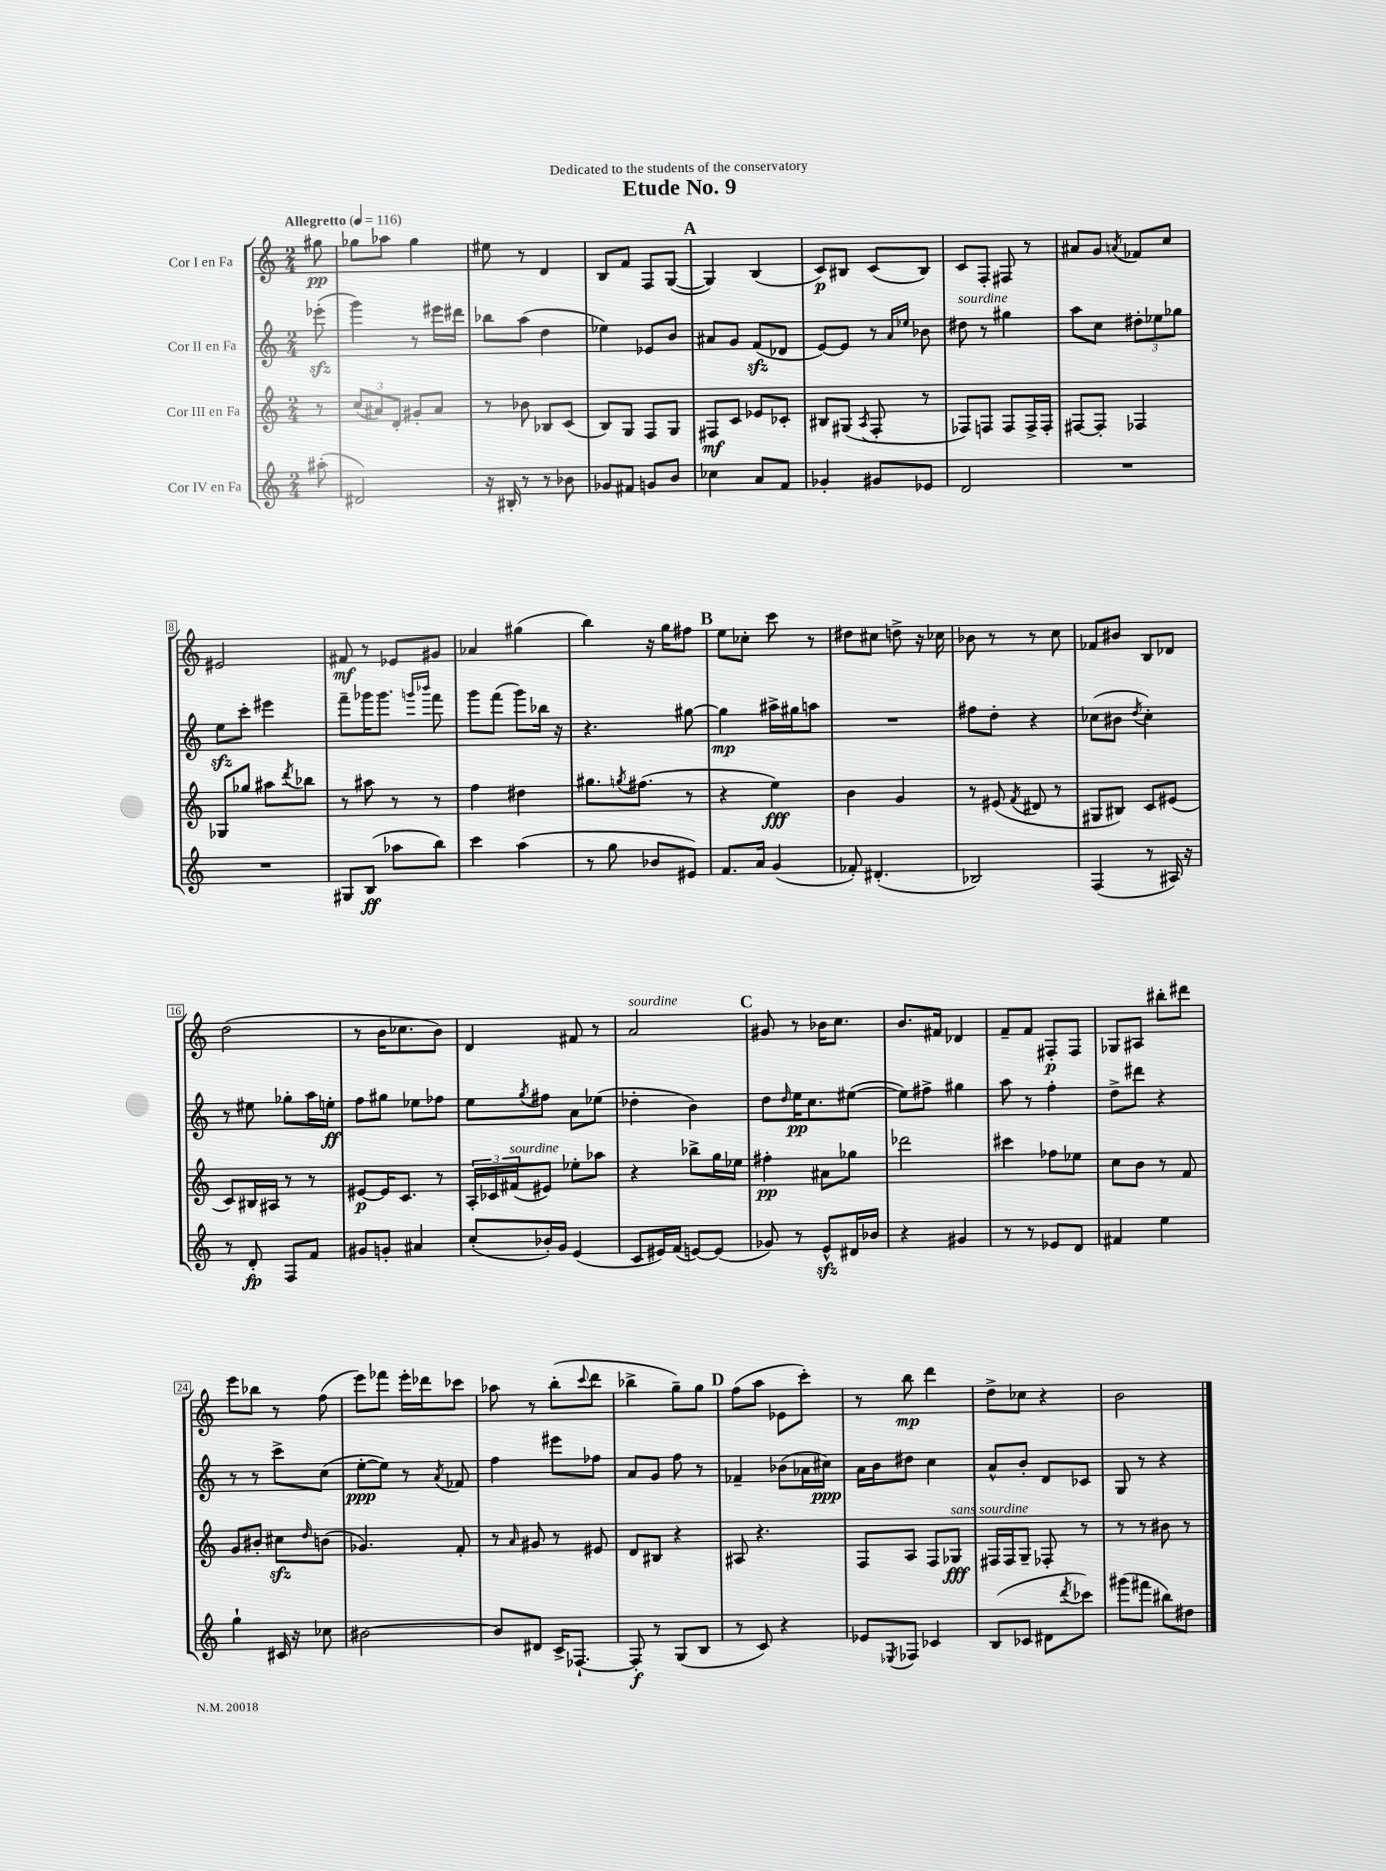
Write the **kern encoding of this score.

**kern	**kern	**kern	**kern
*staff4	*staff3	*staff2	*staff1
*clefG2	*clefG2	*clefG2	*clefG2
*k[]	*k[]	*k[]	*k[]
*M2/4	*M2/4	*M2/4	*M2/4
*MM116	*MM116	*MM116	*MM116
(8aa#'	8r	(8eee-'	8gg#
=	=	=	=
2d#)	(12cc	4ggg)	8gg-
.	12a#)	.	.
.	.	.	8aa-
.	12d'	.	.
.	8g#'	8r	4gg-
.	8a#	16eee#	.
.	.	16ddd#	.
=	=	=	=
16r	8r	8bb-	8ee#
16B#'	.	.	.
8r	8b-	(8aa	8r
8r	8B-	4dd	4d
8b-	(8c	.	.
=	=	=	=
8g-	8B)	4ee-)	8B
8f#	8G	.	8f
8g	8F	8e-	8F
8b	8G	8b	([8G
=	=	=	=
4cc-	8F#	8a#	4G])
.	8c	8g	.
8a	8e-	(8f	(4B
8f	8c-'	8d-	.
=	=	=	=
4g-'	8B#	[8e)	8c)
.	(8G#	8e]	8B#
.	8qA	.	.
8g#	8F'	8r	(8c
.	.	16qqa	.
.	.	16qqee-	.
8e-	8r	8b-	8B#)
=	=	=	=
2d	8F-)	8dd#	8c
.	8F	8r	8F'
.	8F	4gg#	8F#
.	16F^	.	8r
.	16F'	.	.
=	=	=	=
2r	[8F#	8aa	8a#
.	8F#']	8cc	8g
.	.	.	8qa
.	4F-	12dd#'	8f-
.	.	12ee-	.
.	.	.	8cc
.	.	12gg-	.
=	=	=	=
2r	8G-	8ee	2e#
.	8gg-	8ccc'	.
.	8aa#	4eee#	.
.	8qddd	.	.
.	8bb-	.	.
=	=	=	=
8G#	8r	8fff~	8f#
(8B	8aa#	16ggg-	8r
.	.	8.ggg-	.
8aa-	8r	.	8e-
.	.	16qqggg	.
.	.	16qqbbb-	.
8bb)	8r	8fff	8g#
=	=	=	=
4ccc	4ff	8ggg	4a-
.	.	(8fff	.
(4aa	4dd#	8ggg)	(4gg#
.	.	16bb-	.
.	.	16r	.
=	=	=	=
8r	8.gg#	4.r	4bb)
8gg	.	.	.
.	8qgg	.	.
.	(8.ff#	.	.
8b-	.	.	16r
.	.	.	16gg
8e#)	8r	[8gg#	8ff#
=	=	=	=
8.f	4r	4gg#]	8ee
.	.	.	8cc-'
16a	.	.	.
(4g	4ee)	16aa#^	8ccc
.	.	16gg#	.
.	.	8aa	8r
=	=	=	=
8f-')	4b	2r	8dd#
(4.d#'	.	.	8cc#
.	4g	.	8dd^
.	.	.	16r
.	.	.	16cc-
=	=	=	=
2B-)	8r	8ff#	8b-
.	(8e#	8dd'	8r
.	8qf	.	.
.	8d#	4r	8r
.	8r	.	8cc
=	=	=	=
(4F	8G#	(8cc-	8f-
.	8B#)	8b#	8b#
.	.	8qdd	.
8r	8c	4cc-')	8B
16A#)	(8e#	.	8d-
16r	.	.	.
=	=	=	=
8r	8c)	8r	(2dd
8d'	16B#	8ee#	.
.	16A#	.	.
8F	8r	8gg-'	.
8f	8r	16aa	.
.	.	16ee'	.
=	=	=	=
8g#	[8e#	8ff	8r
8g'	16e#]	8gg#	16b
.	8.c	.	8.cc-
4a#	.	8ee-	.
.	8r	8ff-	8b)
=	=	=	=
(8cc'	24A'	8ee	4d
.	24c-	.	.
.	(24f#	.	.
.	.	8qgg	.
16b-')	8e#)	8ff#	.
16g	.	.	.
(4e	8ee-'	8a	8f#
.	8aa-	(8ee-	8r
=	=	=	=
8c	4r	4dd-'	2a
16e#)	.	.	.
(16f	.	.	.
[8e)	8bb-^	4b)	.
(8e]	16gg	.	.
.	16ee-	.	.
=	=	=	=
8g-)	4ff#'	8dd	8g#
.	.	16qqdd	.
8r	.	16ee	8r
.	.	8.cc	.
8e^^	8a#	.	16b-
.	.	.	8.cc
16d#	8gg-	([8ee#	.
16b-	.	.	.
=	=	=	=
4r	2ddd-	8ee#])	8.b
.	.	8ff#^	.
.	.	.	16f#
4g#	.	4gg#	4d-
=	=	=	=
8r	4ccc#	8aa	8f~
8r	.	8r	8f
8e-	8ff-	4ff'	8F#'
8d	8ee-	.	8F#
=	=	=	=
4f#	8cc	8dd^	8G-
.	8b	8ddd#	8A#
4ee	8r	4r	8bb#'
.	8f	.	8ddd#
=	=	=	=
4gg`	8g	8r	8eee
.	8b#'	8r	8bb-
16c#	8cc#	8ccc^	8r
16r	.	.	.
.	16qqdd	.	.
8cc-	(8b	(8cc	(8ff
=	=	=	=
[2b#	4.g-)	[8ee'	8eee)
.	.	8ee])	8fff-
.	.	8r	16eee'
.	.	.	16ddd-
.	.	8qa	.
.	8f'	8f-	8ccc-
=	=	=	=
8b#]	8r	4ff	8aa-
.	16qqa	.	.
8d#	8g#	.	8r
16c^	8r	8eee#	(8bb'
[8.F-`	.	.	.
.	.	.	8qqccc
.	8e#	8ff-	8ddd
=	=	=	=
8F-']	8d	8a	4bb-^
8r	8B#	8g	.
(8G	4r	8ff	8gg~)
8B	.	8r	8gg
=	=	=	=
8r	8A#	4f-~	(8ff
8c)	4.r	.	8aa
4r	.	(8b-	8e-
.	.	16a-	8ccc')
.	.	16cc#)	.
=	=	=	=
8e-	8F	16a	8r
.	.	16b	.
8qE-	.	.	.
8F-	8A	8dd#	8bb
4c-	8F	4cc	4ddd
.	8G-	.	.
=	=	=	=
(8B	16F#	8a^^	8dd^
.	16F#	.	.
8c-	8G~	8b'	8cc-
8d#	8F-'	8d	4r
8qddd	.	.	.
8ccc-)	8r	8c-	.
=	=	=	=
(8ggg#	8r	8G	2b
8fff#	8r	8r	.
8bb#)	8b#	4r	.
8dd#	8r	.	.
==	==	==	==
*-	*-	*-	*-
